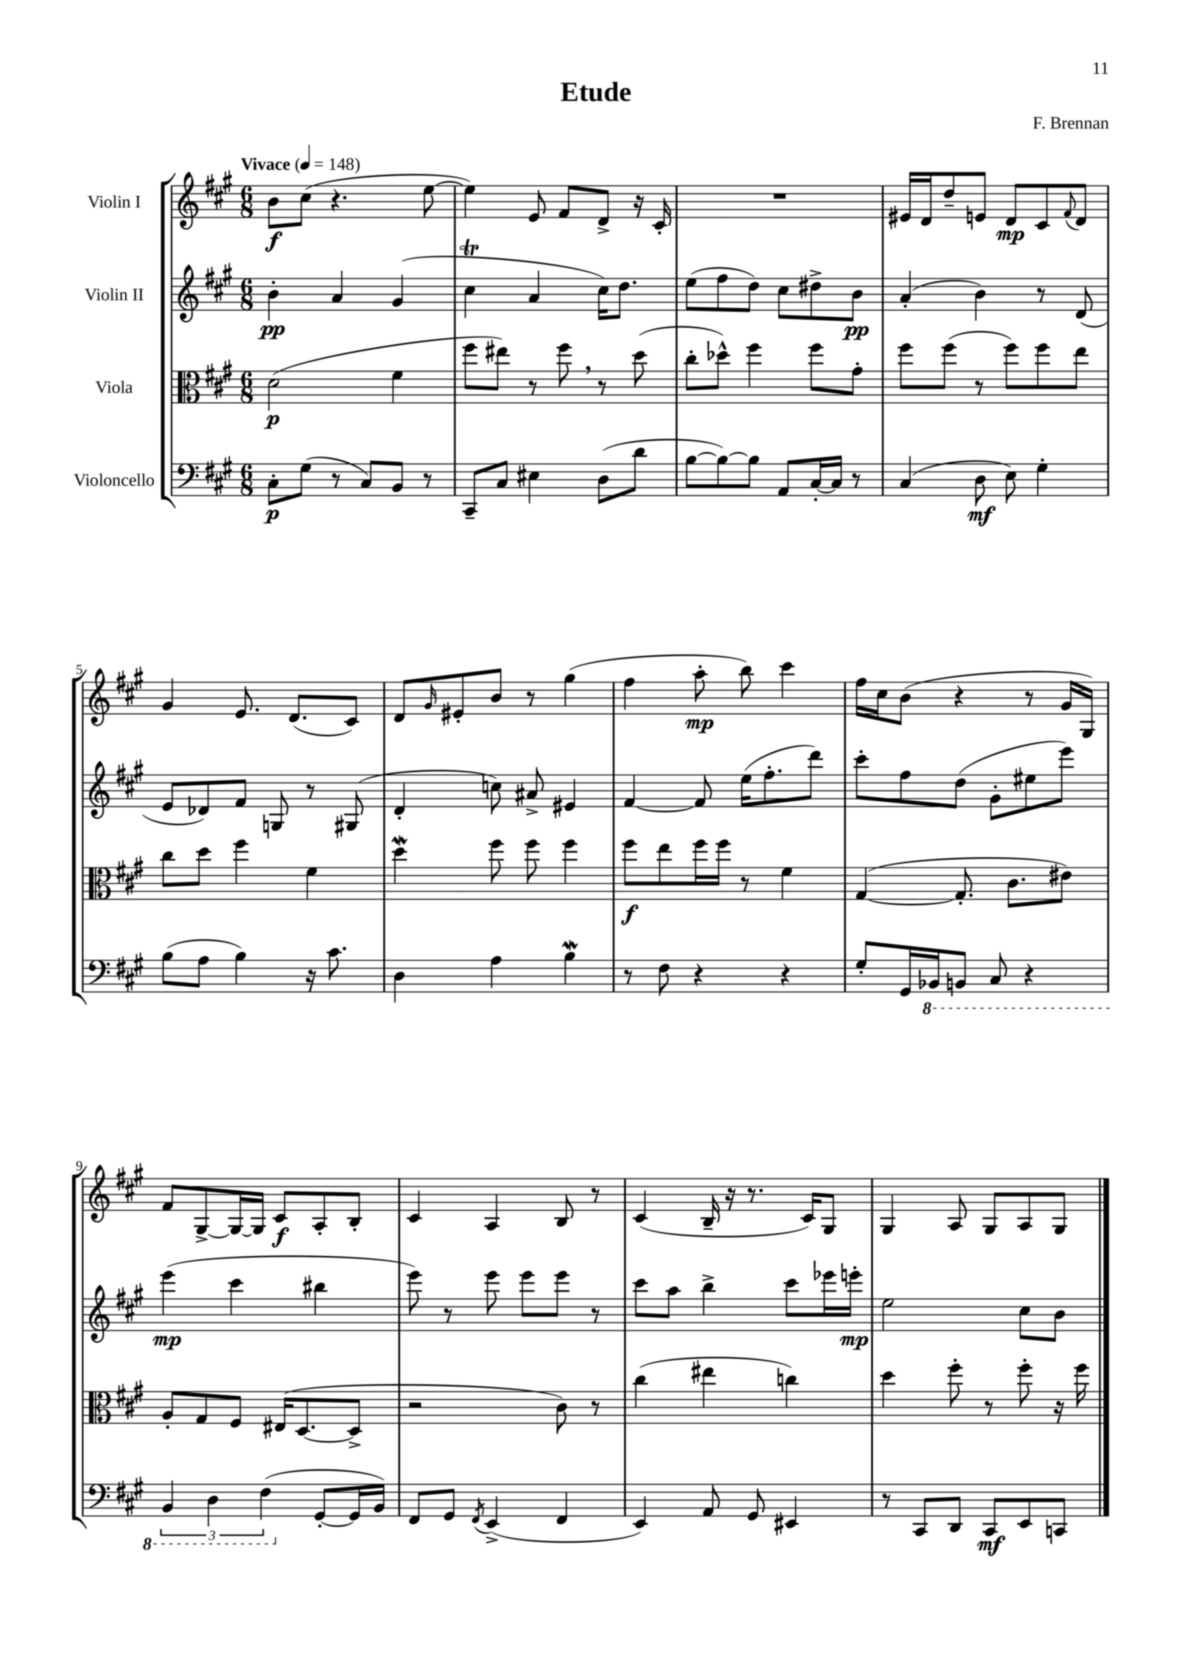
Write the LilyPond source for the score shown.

\header { title = "Etude" composer = "F. Brennan" }
<<
\new StaffGroup <<
\new Staff = "s0" \with { instrumentName = "Violin I" } {
    \clef treble \key a \major \numericTimeSignature \time 6/8 \tempo "Vivace" 4 = 148
    b'8\f cis''8( r4. e''8~ |
    e''4) e'8 fis'8 d'8-> r16 cis'16-. |
    R2. |
    eis'16 d'16 d''8-- e'8 d'8\mp cis'8 \appoggiatura { fis'8 } d'8 |
    gis'4 e'8. d'8.( cis'8) |
    d'8 \grace { gis'16 } eis'8-. b'8 r8 gis''4( |
    fis''4 a''8-.\mp b''8) cis'''4 |
    fis''16 cis''16 b'8( r4 r8 gis'16 gis16) |
    fis'8 gis8~-> gis16~ gis16 cis'8\f a8-. b8-. |
    cis'4 a4 b8 r8 |
    cis'4( b16-- r16 r8. cis'16) gis8 |
    gis4 a8 gis8 a8 gis8 \bar "|." |
}
\new Staff = "s1" \with { instrumentName = "Violin II" } {
    \clef treble \key a \major \numericTimeSignature \time 6/8
    b'4-.\pp a'4 gis'4( |
    cis''4\trill a'4 cis''16) d''8. |
    e''8( fis''8 d''8) cis''8 dis''8-> b'8\pp |
    a'4-.( b'4) r8 d'8( |
    e'8 des'8) fis'8 g8 r8 gis8( |
    d'4-. c''8) ais'8-> eis'4 |
    fis'4~ fis'8 e''16( fis''8.-. d'''8) |
    cis'''8-. fis''8 d''8( gis'8-. eis''8 e'''8) |
    e'''4\mp( cis'''4 bis''4 |
    e'''8) r8 e'''8 e'''8 e'''8 r8 |
    cis'''8 a''8 b''4-> cis'''8 ees'''16 e'''16-.\mp |
    e''2 cis''8 b'8 \bar "|." |
}
\new Staff = "s2" \with { instrumentName = "Viola" } {
    \clef alto \key a \major \numericTimeSignature \time 6/8
    d'2\p( fis'4 |
    fis''8 eis''8) r8 fis''8 \breathe r8 d''8( |
    cis''8-. des''8-^) fis''4 fis''8 gis'8-. |
    fis''8 fis''8( r8 fis''8) fis''8 e''8 |
    cis''8 d''8 fis''4 fis'4 |
    d''4\mordent fis''8 fis''8 fis''4 |
    fis''8\f e''8 fis''16 fis''16 r8 fis'4 |
    gis4~( gis8.-. cis'8. eis'8) |
    a8-. gis8 fis8 eis16( d8.~ d8-> |
    r2 cis'8) r8 |
    cis''4( eis''4 c''4) |
    d''4 fis''8-. r8 fis''8-. r16 fis''16 \bar "|." |
}
\new Staff = "s3" \with { instrumentName = "Violoncello" } {
    \clef bass \key a \major \numericTimeSignature \time 6/8
    cis8-.\p gis8( r8 cis8) b,8 r8 |
    cis,8-- cis8 eis4 d8( d'8 |
    b8~ b8~) b8 a,8 cis16~-. cis16 r8 |
    cis4( d8\mf e8) gis4-. |
    b8( a8 b4) r16 cis'8. |
    d4 a4 b4\mordent |
    r8 fis8 r4 r4 |
    gis8-. gis,16 \ottava #-1 bes,,16 b,,8 cis,8 r4 |
    \tuplet 3/2 { b,,4 d,4 fis,4( \ottava #0 } gis,8~-. gis,16 b,16) |
    fis,8 gis,8 \acciaccatura { fis,8 } e,4->( fis,4 |
    e,4) a,8 gis,8 eis,4 |
    r8 cis,8 d,8 cis,8\mf e,8 c,8 \bar "|." |
}
>>
>>
